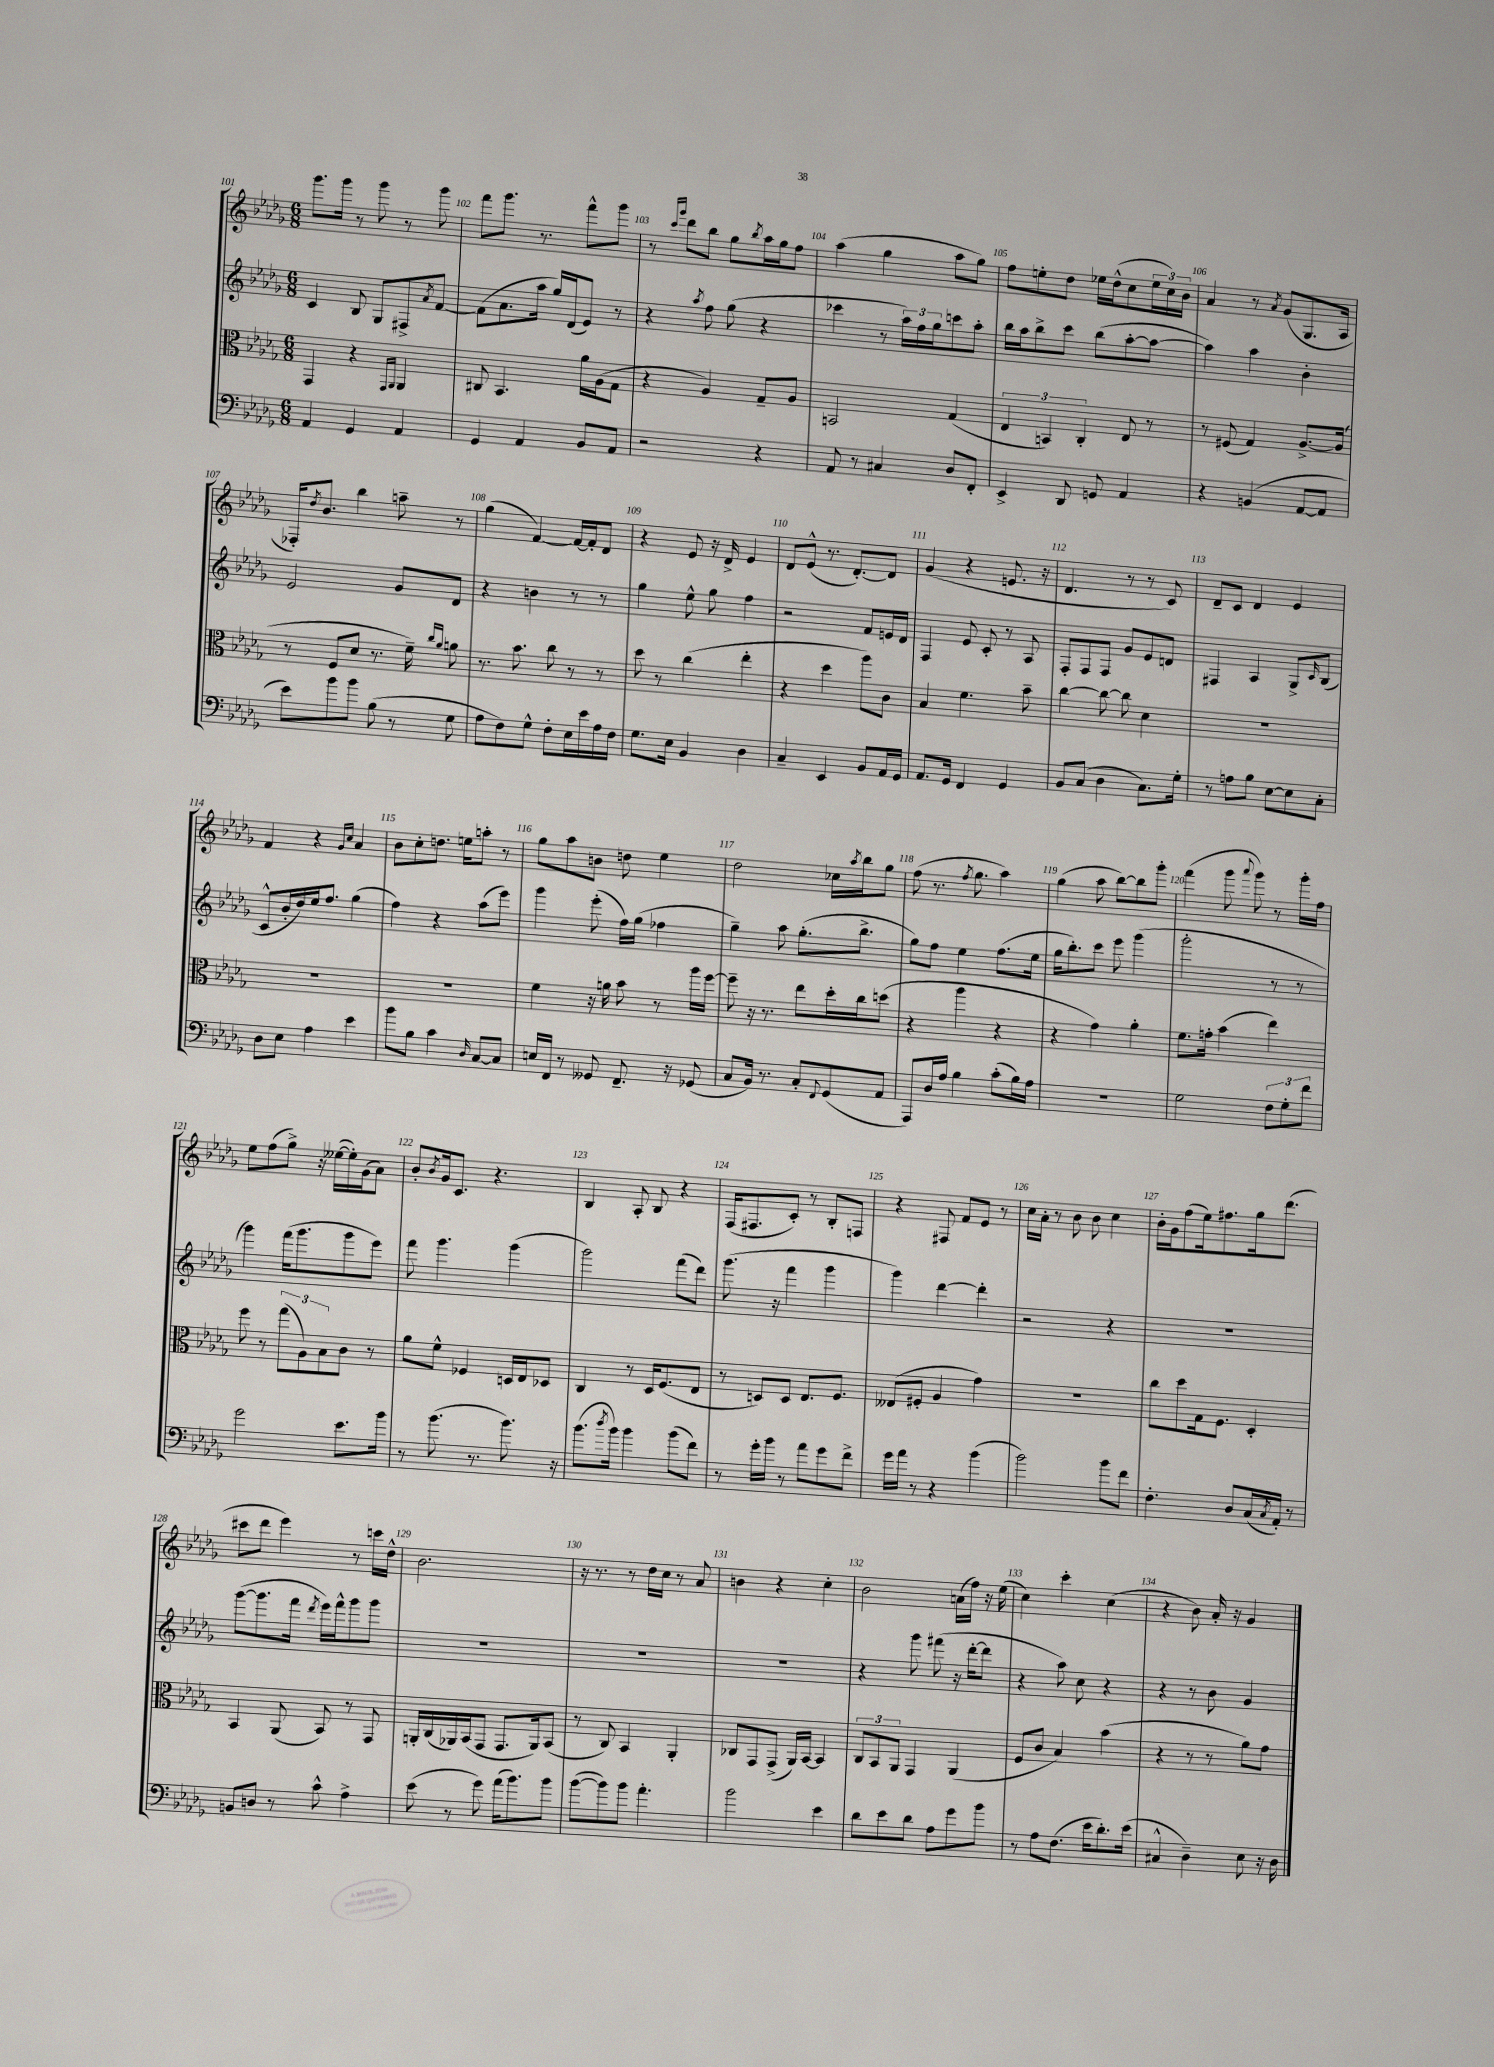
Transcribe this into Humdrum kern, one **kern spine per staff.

**kern	**kern	**kern	**kern
*staff4	*staff3	*staff2	*staff1
*clefF4	*clefC3	*clefG2	*clefG2
*k[b-e-a-d-g-]	*k[b-e-a-d-g-]	*k[b-e-a-d-g-]	*k[b-e-a-d-g-]
*M6/8	*M6/8	*M6/8	*M6/8
4AA-	4GG-	4c	8.ggg-
.	.	.	16ggg-
4GG-	4r	8B-	8r
.	.	8G-	8ggg-
.	16qqGG-	.	.
.	16qqAA-	.	.
4AA-	4AA-	8F#^	8r
.	.	8qa-	.
.	.	[8f	8ggg-
=	=	=	=
4GG-	8C#	(8f]	8fff
.	4.BB-	8.a-	8.ggg-
4AA-	.	.	.
.	.	16aa-	8.r
.	.	16gg-)	.
.	.	(16d-	.
8BB-	16a-	8e-)	8fff^^
.	(16A-	.	.
8AA-	8G-	8r	8ggg-
=	=	=	=
2r	4r	4r	8r
.	.	.	16qqccc
.	.	.	16qqggg-
.	.	.	8ddd-
.	.	8qaa-	.
.	4A-)	8ff	8bb-
.	.	(8gg-	8gg-
.	.	.	8qbb-
4r	8G-~	4r	16aa-
.	.	.	16gg-
.	8A-	.	8ff
=	=	=	=
8AA-	2BB	4ccc-	(4aa-
8r	.	.	.
4C#	.	8r	4gg-
.	.	24aa-)	.
.	.	24ff	.
.	.	24gg-	.
8D-	(4G-	8ccc	8aa-
8FF'	.	8aa-'	8gg-)
=	=	=	=
4EE-^	6E-	16bb-	8ff
.	.	16aa-	.
.	.	8bb-^	8ee'
.	6BB)	.	.
8DD-	.	8ccc	8dd-
.	6C'	.	.
8GG	.	(8bb-	16ee-
.	.	.	(16dd-^^
4AA-	8E-	[8aa-'	8cc
.	8r	8aa-_	24ee-
.	.	.	24cc)
.	.	.	24b-
=	=	=	=
4r	8r	4aa-])	4a-
.	(8F#	.	.
(4BB	4G-)	4aa-	8r
.	.	.	8qa-
.	.	.	(8g-
[8AA-	[8.A-^	4b-'	8.G-
8AA-]	.	.	.
.	(16A-]	.	16A-
=	=	=	=
8e-)	8r	2e-	16F-')
.	.	.	8qdd-
.	.	.	8.b-
8b-	8F	.	.
8b-	8d-	.	4bb-
(8B-	8.r	.	.
8r	.	8g-	8aa~
.	16f~)	.	.
.	16qqcc	.	.
.	16qqa-	.	.
8G-	8a	8d-	8r
=	=	=	=
8A-	8.r	4r	(4gg-
8F)	.	.	.
.	8.b-	.	.
8G-^^	.	4b	[4f)
8F'	8cc	.	.
16E-	8r	8r	16f_
16e-	.	.	16f']
16A-	8r	8r	8d-
16F	.	.	.
=	=	=	=
8.G-	8dd-	4gg-	4r
.	8r	.	.
16E-	.	.	.
4BB-	(4cc	8ee-^^	8e-
.	.	8gg-	16r
.	.	.	16d-^
4D-	4ee-'	4ff	4e-
=	=	=	=
4C~	4r	2r	8d-
.	.	.	(8e-^^
4EE-	4dd-	.	8.r
.	.	.	[8.d-')
8BB-	8aa-)	8f	.
16AA-	8c	16e	8d-]
16GG-	.	16d-	.
=	=	=	=
8.AA-	4B-	4F	(4g-
16GG-	.	.	.
4FF	4.f	8e-	4r
.	.	8c'	.
4GG-	.	8r	8.e
.	8b-~	8A-	.
.	.	.	16r
=	=	=	=
8BB-	[4cc	8F'	4.d-
(8C	.	8F	.
4D-	8cc_	8F	.
.	8cc]	8g-	8r
8.C)	4d-	8e-	8r
.	.	8d	8c)
16G-'	.	.	.
=	=	=	=
8r	2.r	4F#	8d-~
8A	.	.	8c
8B-	.	4A-	4d-
[8E-	.	.	.
8E-]	.	8G-^	4e-
.	.	16qqc	.
8C'	.	(8B-	.
=	=	=	=
8D-	2.r	8c^^	4f
8E-	.	16b-'	.
.	.	16dd-)	.
4A-	.	16ee-	4r
.	.	8.ff	.
.	.	.	16qqg-
.	.	.	16qqcc
4e-	.	(4gg-	4a-
=	=	=	=
8b-	2.r	4ff)	8b-
8B-	.	.	8cc'
4c	.	4r	8.dd
.	.	.	16ee
16qqD-	.	.	.
[8C	.	(8aa-	8aa'
8C]	.	8eee-)	8r
=	=	=	=
16E	4f	4ggg-	8gg-
16FF	.	.	.
8r	.	.	8aa-
8GG--	16r	(8eee-'	8b
.	16a	.	.
8.FF~	8b-	16ff)	8dd
.	.	(16gg-	.
.	8r	4ff-	4ee-
16r	.	.	.
(8GG-	16aa-	.	.
.	[16ff	.	.
=	=	=	=
8C	8ff~]	4gg-~)	2dd-
16BB-)	16r	.	.
8.r	8.r	.	.
.	.	8aa-	.
8C'	8ee-	(8.gg-'	.
8qqFF	.	.	.
(8GG-	16dd-'	.	16cc-
.	.	.	8qaa-
.	16cc	8.bb-^	16bb-
8AA-	(8dd	.	8gg-
=	=	=	=
8AAA-)	4r	8gg-)	(8ff
16D-	.	8ff	8.r
16A-	.	.	.
4B-	4aa-	4ee-	.
.	.	.	8qff
.	.	.	8.gg-
(8c'	4r	(8.ff	4aa-)
16B-)	.	.	.
16A-	.	16ee-	.
=	=	=	=
2.r	4r	16gg-	(4gg-
.	.	8.bb-')	.
.	4g-)	8ccc	8aa-
.	.	8eee-	[8bb-)
.	4a-'	(4ggg-	8bb-]
.	.	.	8ggg-'
=	=	=	=
2G-	8.f	2ggg-'	(4fff
.	16g'	.	.
.	(4b-	.	8ggg-
.	.	.	8qqaaa-
.	.	.	8ggg-)
12F	4ee-)	8r	8r
12G-'	.	.	.
.	.	8r	16ggg-'
12f	.	.	.
.	.	.	16ff
=	=	=	=
2g-	8ff	4ggg-)	8ee-
.	8r	.	(8ff
.	(12gg-	(16fff	8gg-^)
.	.	8.ggg-	.
.	12A-)	.	.
.	.	.	16r
.	12B-	.	.
.	.	.	([16ee--
8.e-	8c	8ggg-	16ee--'])
.	.	.	(16g-
.	8r	8eee-)	8a-)
16b-	.	.	.
=	=	=	=
8r	8a-	8fff	8b-'
.	.	.	8qb-
(8.b-	8f^^	4.ggg-	16g-
.	.	.	8.c
.	4F-	.	.
8.r	.	.	.
.	.	.	4.r
8.b-)	16D	(4ggg-	.
.	16E-	.	.
.	8D-	.	.
16r	.	.	.
=	=	=	=
(8.b-	4C	2ggg-)	4B-
8qdd-	.	.	.
16b-)	.	.	.
4b-	8r	.	8A-'
.	16D-	.	8B-
.	(8.F	.	.
(8b-	.	(8fff	4r
8f)	8E-	8ddd-)	.
=	=	=	=
8r	8r	(8.ggg-	(16F
.	.	.	8.F#
16g-'	8D)	.	.
16b-	.	16r	.
8r	8D	4fff	8c')
8a-	8.E-	.	8r
8g-	.	4ggg-	8B-'
.	8.F	.	.
8f^	.	.	8F
=	=	=	=
16g-	(8E--	4ggg-)	4r
16a-	.	.	.
8r	8F#'	.	.
4r	4A-	[4ddd-	8F#
.	.	.	8f
(4b-	4g-)	4ddd-']	8e-
.	.	.	8r
=	=	=	=
2b-)	2.r	2r	16cc
.	.	.	16a-'
.	.	.	8r
.	.	.	8b-
.	.	.	8b-
8b-	.	4r	4cc
8f	.	.	.
=	=	=	=
4.F'	8cc	2.r	16b-'
.	.	.	16g-
.	8dd-	.	(8ff
.	16G-	.	16ee-)
.	8.F	.	8.ff#
8D-	.	.	.
(16C	4D-'	.	16gg-
8qC	.	.	.
16AA-')	.	.	(8.ddd-
8r	.	.	.
=	=	=	=
8BB	4BB-	([8ggg-	8ccc#
8D	.	8.ggg-]	8ddd-
8r	(8AA-	.	4eee-)
.	.	16fff	.
.	.	8qddd-	.
8c^^	8BB-)	16eee-)	.
.	.	16fff^^	.
4A-^	8r	8ggg-	8r
.	8GG-	8ggg-	16ccc
.	.	.	16dd-^^
=	=	=	=
(8e-	16AA'	2.r	2.b-
.	(16C	.	.
8r	16AA-)	.	.
.	(16BB-	.	.
8g-)	8GG-	.	.
(16a-	8.GG-	.	.
8.b-)	.	.	.
.	16AA-)	.	.
8b-	(8BB-	.	.
=	=	=	=
([8b-	8r	2.r	16r
.	.	.	8.r
8b-])	8C)	.	.
8b-	4BB-	.	8r
4.a-'	.	.	16dd-
.	.	.	16cc
.	4AA-'	.	8r
.	.	.	8a-
=	=	=	=
2b-	8C-	2.r	4b
.	8GG-	.	.
.	(8GG-^	.	4r
.	16AA-)	.	.
.	[16BB-	.	.
4e-	4BB-]	.	4cc'
=	=	=	=
8d-	12C	4r	2b-
.	12BB-	.	.
8e-	.	.	.
.	12AA-	.	.
8d-	4GG-	8ggg-	.
8A-	.	(8fff#	.
8g-	(4AA-	16r	(16a
.	.	[16ddd-'	16ff)
8b-	.	8ddd-]	16r
.	.	.	(16ee-
=	=	=	=
8r	8F	4r	4cc)
8A-	8c	.	.
(8.F	4B-)	8aa-)	4ccc'
.	.	8cc	.
16e-	.	.	.
8.d-')	(4b-	4r	(4cc
(16e-	.	.	.
=	=	=	=
4C#^^	4r	4r	4r
4D-~)	8r	8r	8b-)
.	8r	8b-	16a-'
.	.	.	16r
8E-	8a-)	4g-	4g-
16r	8g-	.	.
16D-	.	.	.
==	==	==	==
*-	*-	*-	*-
